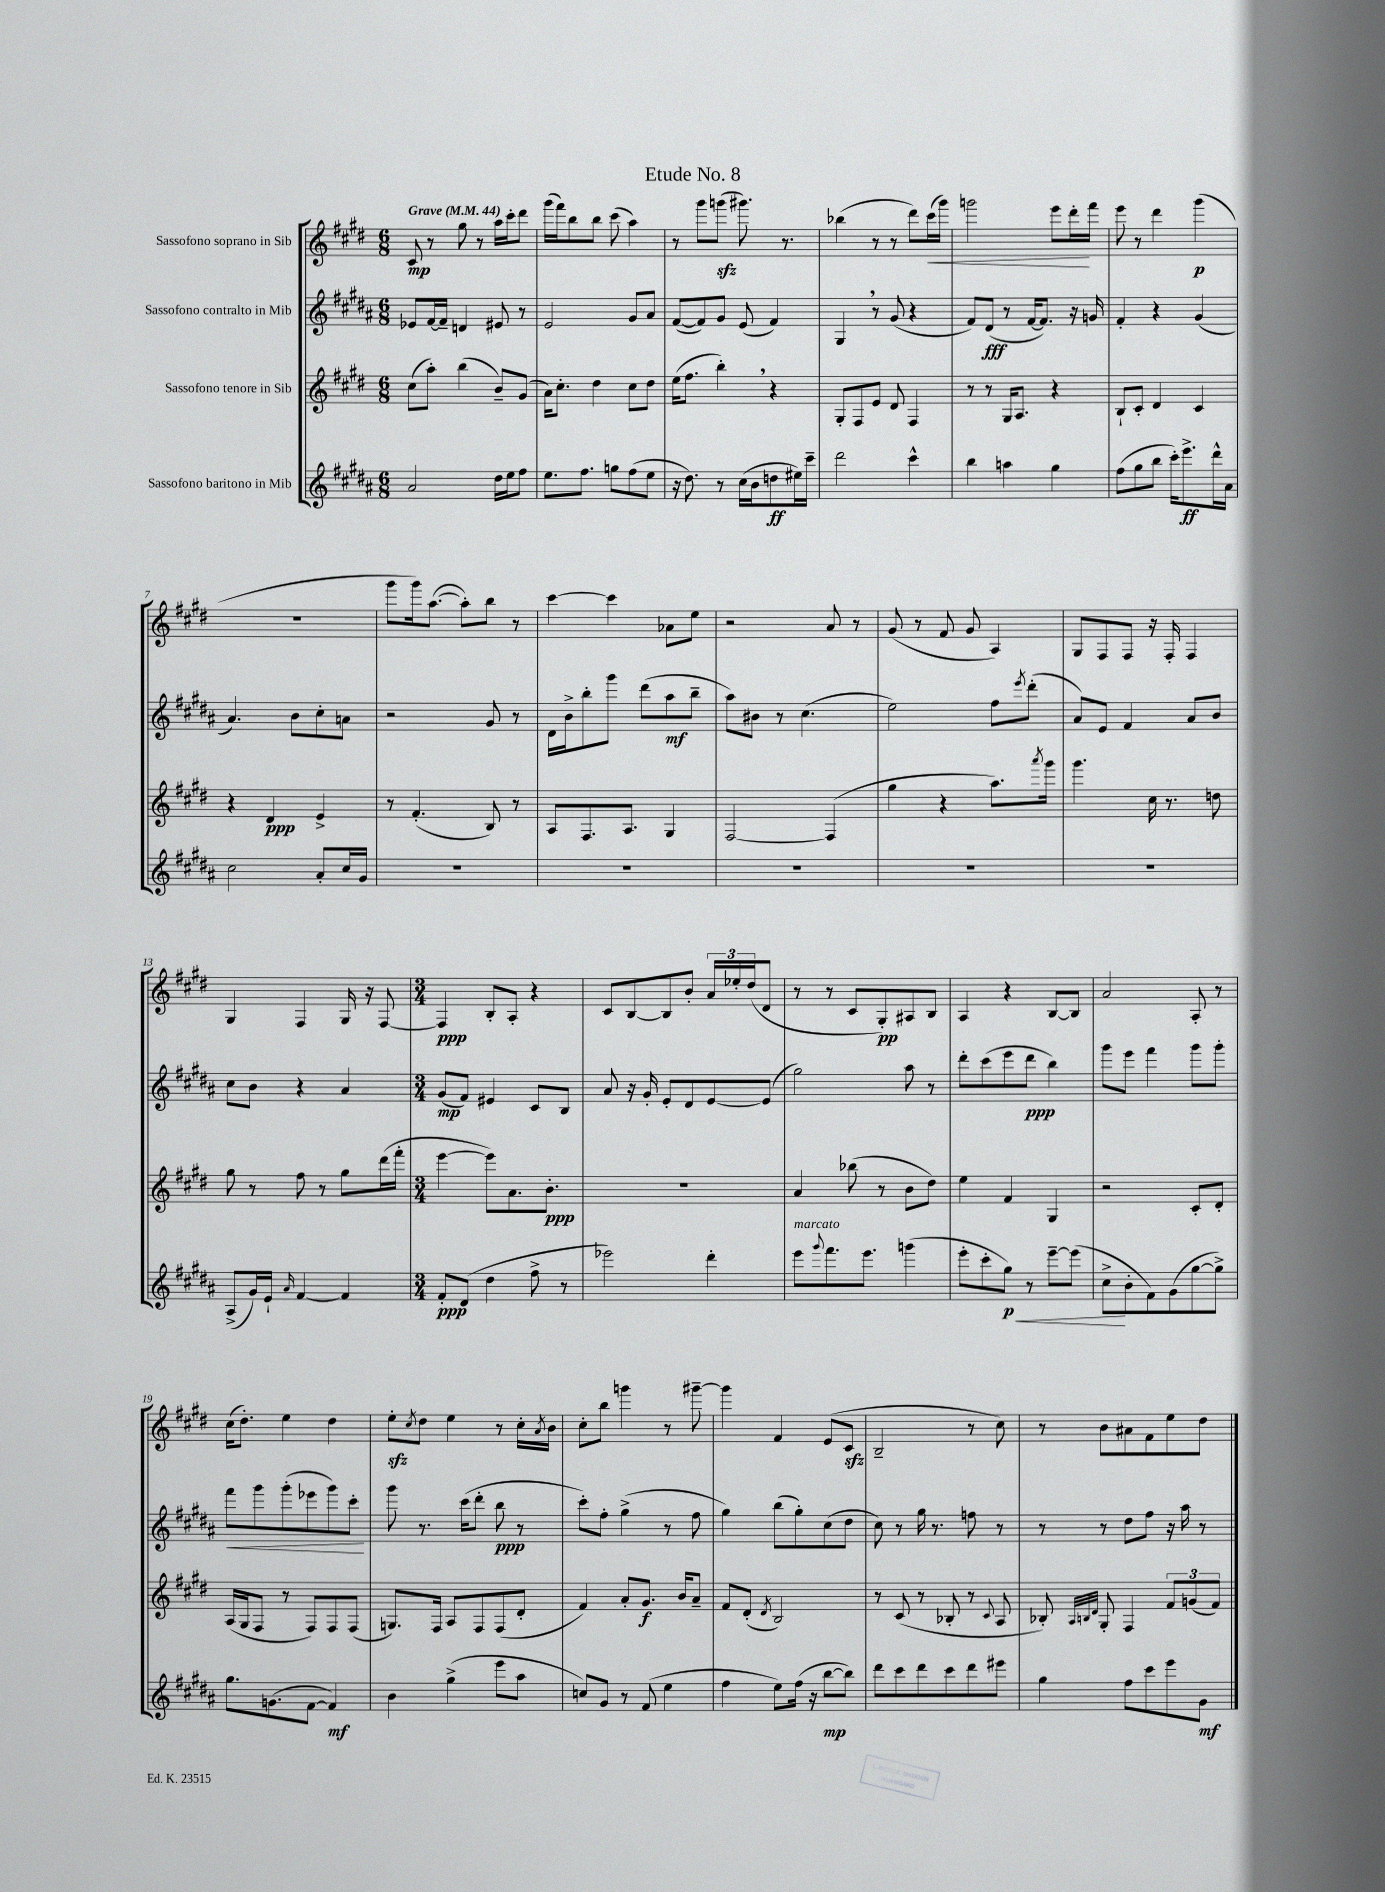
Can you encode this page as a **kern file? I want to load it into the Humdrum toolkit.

**kern	**kern	**kern	**kern
*staff4	*staff3	*staff2	*staff1
*clefG2	*clefG2	*clefG2	*clefG2
*k[f#c#g#d#a#]	*k[f#c#g#d#]	*k[f#c#g#d#a#]	*k[f#c#g#d#]
*M6/8	*M6/8	*M6/8	*M6/8
*MM44	*MM44	*MM44	*MM44
2a#/	(8cc#\L	8e-/L	8c#/
.	8aa'\J)	[16f#/L	8r
.	.	16f#~/]JJ	.
.	(4bb\	4d/	8gg#\
.	.	.	8r
16dd#\LL	8b~/L)	8e#/	16aa\LL
16ee\J	.	.	16ccc#'\J
8ff#\J	(8g#/J	8r	8ddd#\J
=	=	=	=
8.ee\L	16a\LK)	2e/	(16ggg#\LL
.	8.cc#'\J	.	16fff#\J)
.	.	.	8bb\
8.ff#\J	.	.	.
.	4dd#\	.	8bb\J
8gg\L	.	.	(8ccc#\
(8ff#\	8cc#\L	8g#/L	4aa\)
8ee\J	8dd#\J	8a#/J	.
=	=	=	=
16r	(16ee\LK	([8f#/L	8r
8.dd#\)	8.ff#\J	.	.
.	.	8f#/])	8ggg#\L
8r	4bb'\)	8g#/J	(8ggg\J
(16cc#\LL	.	(8e/	8.ggg#\)
16b\J	.	.	.
8dd\	4r	4f#/)	.
.	.	.	8.r
16ee#\L)	.	.	.
16ccc#~\JJ	.	.	.
=	=	=	=
2ddd#\	8G#'/L	4G#/	(4bb-\
.	8F#/	.	.
.	8e/J	8r	8r
.	8d#/	(8g#/	8r
4ccc#^^\	4F#/	4r	8ddd#\L)
.	.	.	(16ccc#\L
.	.	.	16ggg#\JJ)
=	=	=	=
4bb\	8r	8f#/L)	2ggg\
.	8r	(8d#/J	.
4aa\	16G#/LK	8r	.
.	8.A/J	.	.
.	.	[16f#/LK	.
.	.	8.f#/]J)	.
4gg#\	4r	.	8eee\L
.	.	16r	16ddd#'\L
.	.	16g/	16fff#\JJ
=	=	=	=
(8ff#\L	8B`/L	4f#'/	8eee\
8gg#\	8c#'/J	.	8r
8bb\J	4d#/	4r	4ddd#\
16ccc#'\LK)	.	.	.
8.eee^\	.	.	.
.	4c#/	(4g#/	(4ggg#\
16ddd#^^\L	.	.	.
16a#\JJ	.	.	.
=	=	=	=
2cc#\	4r	4.a#/)	2.r
.	4d#/	.	.
.	.	8b\L	.
8a#'/L	4e^/	8cc#'\	.
16cc#/L	.	8a\J	.
16g#/JJ	.	.	.
=	=	=	=
2.r	8r	2r	8ggg#\L
.	(4.f#'/	.	16ggg#\k)
.	.	.	([8.aa\J
.	.	.	8aa'\]L)
.	8B/)	8g#/	8bb\J
.	8r	8r	8r
=	=	=	=
2.r	8A/L	16d#\LL	[4ccc#\
.	.	16b^\J	.
.	8.F#/	8bb'\	.
.	.	8ggg#\J	4ccc#\]
.	8.A/J	.	.
.	.	(8ddd#\L	.
.	4G#/	8aa#\	8a-\L
.	.	8bb~\J	8ee\J
=	=	=	=
2.r	[2F#/	8aa#\L)	2r
.	.	8b#\J	.
.	.	8r	.
.	.	(4.cc#\	.
.	(4F#/]	.	8a/
.	.	.	8r
=	=	=	=
2.r	4gg#\	2ee\)	(8g#/
.	.	.	8r
.	4r	.	8f#/
.	.	.	8g#/
.	8.aa\L)	8ff#\L	4A/)
.	.	8qeee/	.
.	.	(8ddd#'\J	.
.	8qaaa/	.	.
.	16ggg#\Jk	.	.
=	=	=	=
2.r	4.ggg#\	8a#/L)	8G#/L
.	.	8e/J	8F#/
.	.	4f#/	8F#/J
.	16cc#\	.	16r
.	8.r	.	16F#'/
.	.	8a#/L	4F#/
.	8dd\	8b/J	.
=	=	=	=
(8A#^/L	8gg#\	8cc#\L	4G#/
16g#/L)	8r	8b\J	.
16e`/JJ	.	.	.
16qqa#/	.	.	.
[4f#/	8ff#\	4r	4F#/
.	8r	.	.
4f#/]	8gg#\L	4a#/	16G#/
.	.	.	16r
.	(16ddd#\L	.	[8F#/
.	16fff#'\JJ	.	.
=	=	=	=
*M3/4	*M3/4	*M3/4	*M3/4
8f#'/L	[4eee\	(8g#/L	4F#/]
(8d#/J	.	8f#/J)	.
4dd#\	8eee\]L)	4e#/	8B'/L
.	8.a\	.	8A'/J
8ff#^\	.	8c#/L	4r
.	8.b'\J	.	.
8r	.	8B/J	.
=	=	=	=
2eee-\)	2.r	8a#/	8c#/L
.	.	16r	[8B/
.	.	16g#'/	.
.	.	8e'/L	8B/]
.	.	8d#/	8b'/J
4ddd#'\	.	[8e/	24a/LL
.	.	.	24ee-'/
.	.	.	(24dd#/J
.	.	(8e/]J	8d#/J
=	=	=	=
8eee\L	4a/	2gg#\)	8r
8qqggg#/	.	.	.
8.fff#\	.	.	8r
.	(8bb-\	.	8c#/L
8.eee\J	.	.	.
.	8r	.	8G#'/)
(4ggg\	8b\L	8aa#\	8A#/
.	8dd#\J)	8r	8B/J
=	=	=	=
8eee'\L	4ee\	8ddd#'\L	4A/
8ccc#'\	.	(8ccc#\	.
8gg#\J)	4f#/	8eee\	4r
8r	.	8ddd#\J	.
[8eee~\L	4G#/	4bb\)	[8B/L
(8eee\]J	.	.	8B/]J
=	=	=	=
8cc#^\L	2r	8ggg#\L	2a/
8b'\	.	8eee\J	.
8f#\)	.	4fff#\	.
(8g#\	.	.	.
[8gg#\	8c#'/L	8ggg#\L	8A'/
8gg#^\]J)	8d#'/J	8ggg#'\J	8r
=	=	=	=
8.gg#\L	(16A/LL	8fff#\L	(16cc#\LK
.	16G#/J	.	8.dd#'\J)
.	8F#/J	8ggg#\	.
(8.g\	.	.	.
.	8r	(8ggg#'\	4ee\
[8f#\J	8F#/L)	8eee-\	.
4f#/])	8F#/	8ggg#\)	4dd#\
.	(8F#/J	8ccc#'\J	.
=	=	=	=
4b\	8.G/L)	8ggg#\	8ee'\L
.	.	.	8qcc#/
.	.	8.r	8dd#\J
.	16F#/Jk	.	.
(4gg#^\	8A/L	.	4ee\
.	.	(16ccc#\LK	.
.	8F#/	8ddd#'\J	.
8eee\L	(8F#/	8bb\	8r
8aa#\J	8d#'/J	8r	16cc#'\LL
.	.	.	8qa/
.	.	.	16b\JJ
=	=	=	=
8cc/L)	4f#/)	8ccc#'\L)	8cc#'\L
8g#/J	.	8ff#'\J	8bb\J
8r	8a'/L	(4gg#^\	4ggg\
(8f#/	8.g#/J	.	.
4ee\	.	8r	8r
.	16b/LK	.	.
.	8a~/J	8ff#\	[8ggg#~\
=	=	=	=
4ff#\	8f#/L	4gg#\)	4ggg#\]
.	(8d#'/J	.	.
.	8qd#/	.	.
8ee\L)	2B/)	(8bb\L	4f#/
(16ff#\Jk	.	8gg#'\)	.
16r	.	.	.
[8bb\L	.	(8cc#\	(8e/L
8bb\]J)	.	8dd#\J	8c#/J
=	=	=	=
8ddd#\L	8r	8cc#\)	2B~/
8ccc#\	(8c#/	8r	.
8ddd#\	8r	16gg#\	.
.	.	8.r	.
8ccc#\	8B-'/	.	.
8ddd#\	8r	8ff\	8r
.	8qqc#/	.	.
8eee#\J	8A/	8r	8cc#\)
=	=	=	=
4gg#\	8B-'/)	8r	8r
.	32qqA/LLL	.	.
.	32qqB/	.	.
.	32qqd#/JJJ	.	.
.	8G#'/	8r	8b\L
8ff#\L	4F#/	8dd#\L	8a#\
8ccc#\	.	8ff#\J	8f#\
8eee\	12f#/L	16r	8ee\
.	.	16aa#\	.
.	(12g/	.	.
8g#\J	.	8r	8dd#\J
.	12f#/J)	.	.
==	==	==	==
*-	*-	*-	*-
